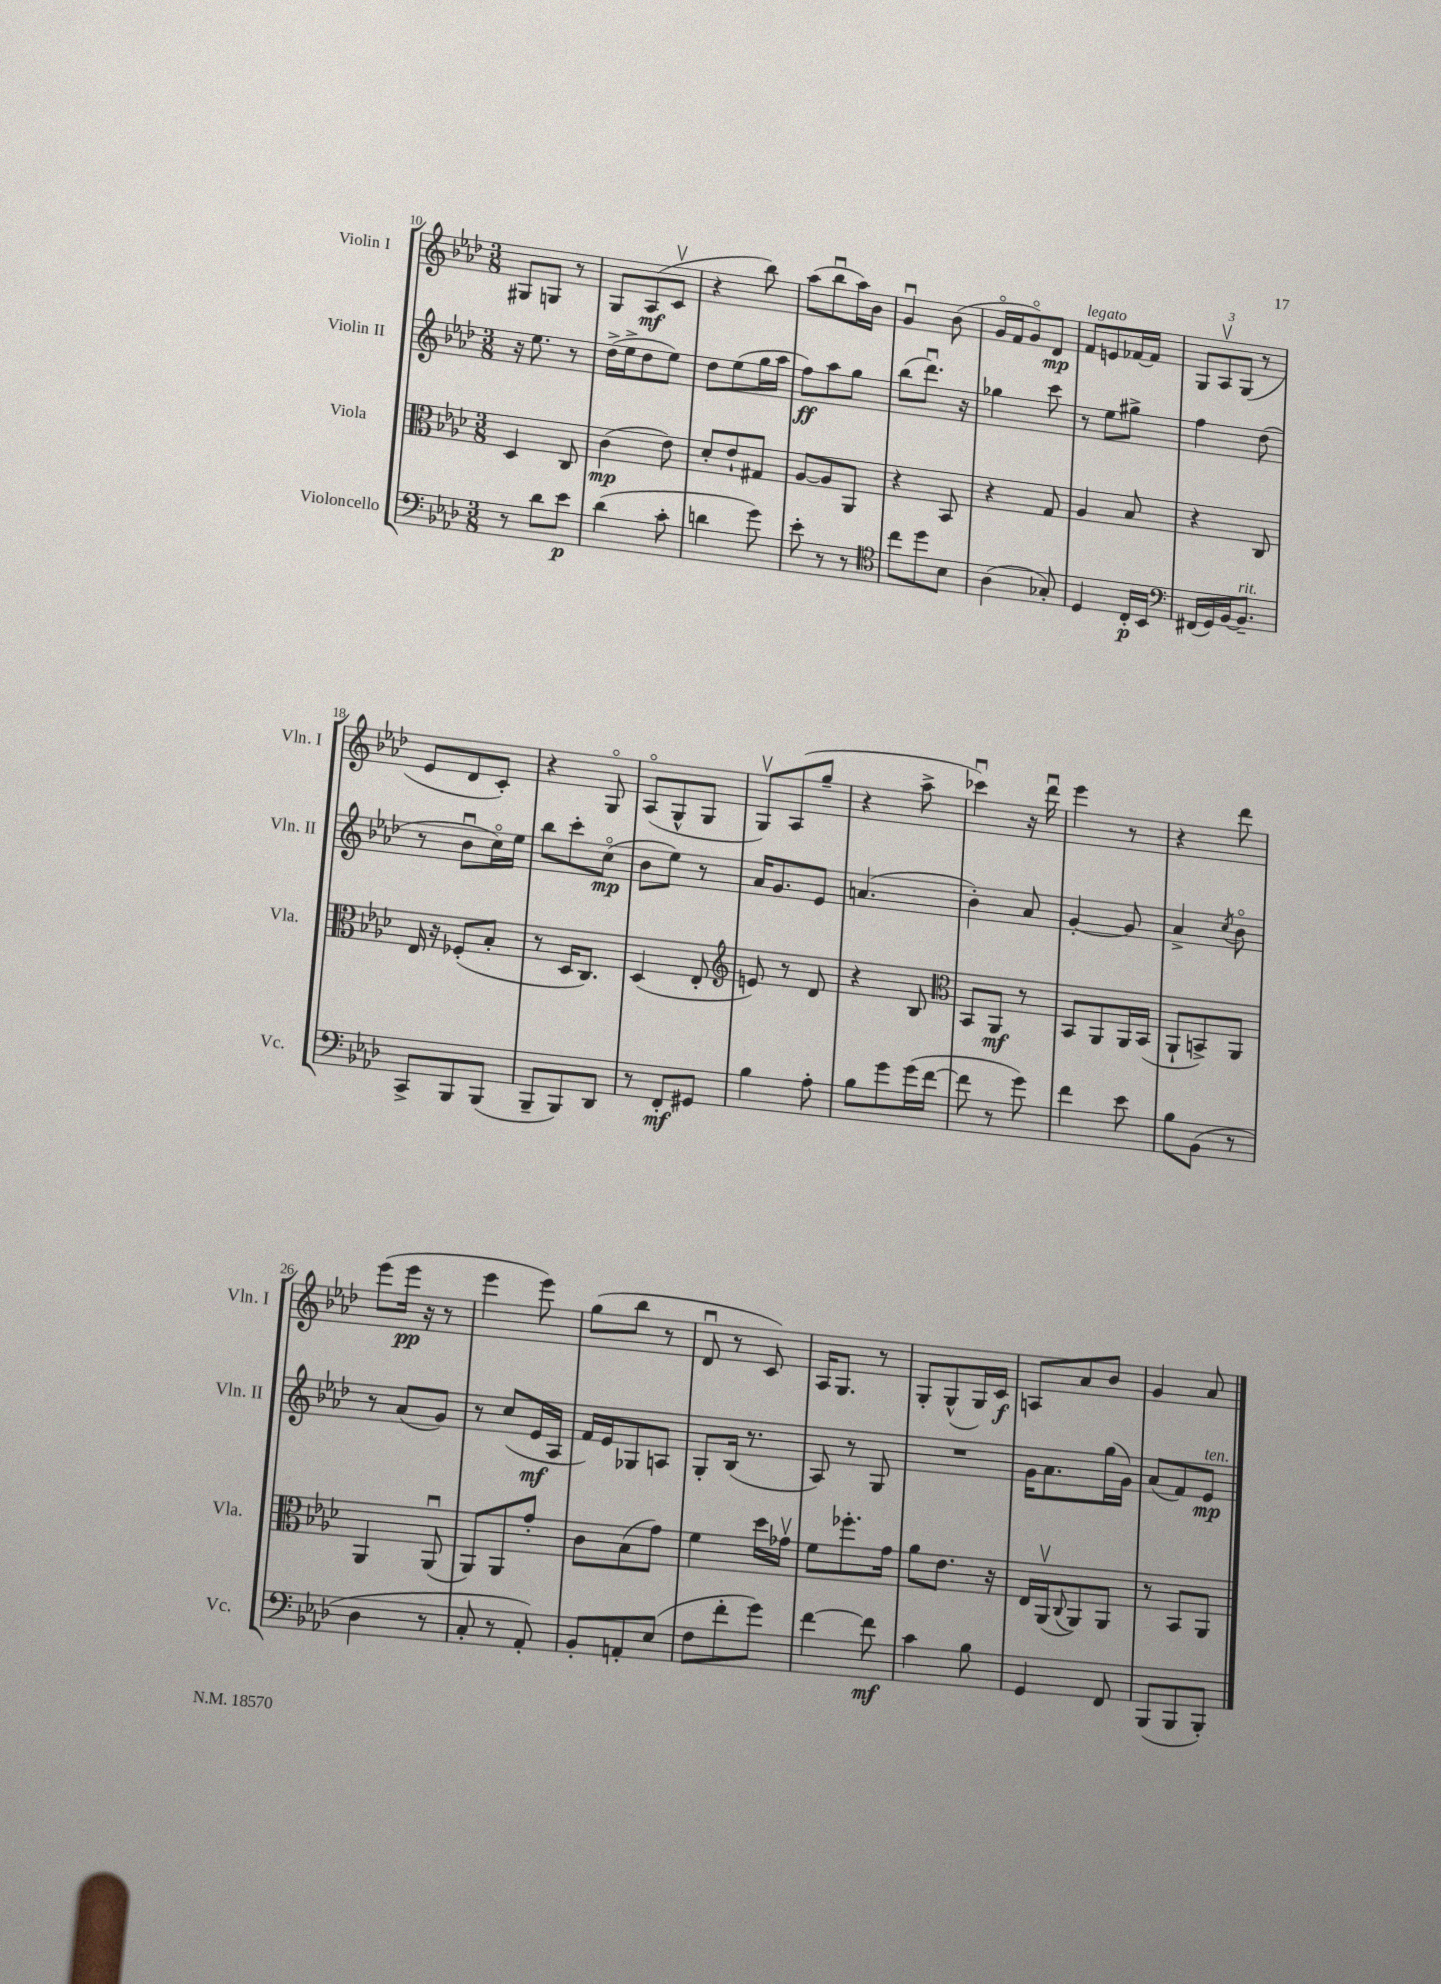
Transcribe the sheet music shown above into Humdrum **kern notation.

**kern	**kern	**kern	**kern
*staff4	*staff3	*staff2	*staff1
*clefF4	*clefC3	*clefG2	*clefG2
*k[b-e-a-d-]	*k[b-e-a-d-]	*k[b-e-a-d-]	*k[b-e-a-d-]
*M3/8	*M3/8	*M3/8	*M3/8
8r	4D-	16r	8G#
.	.	8.ee-	.
8d-	.	.	8G
8e-	8C	8r	8r
=	=	=	=
(4d-	(4c	(16dd-^	8G
.	.	16ee-^	.
.	.	8dd-	(8A-
8c'	8e-)	8ee-)	8cv
=	=	=	=
4d	8d-'	8dd-	4r
.	8e-`	(8ee-	.
8g)	8G#	16gg	8bb-)
.	.	16aa-	.
=	=	=	=
8e-'	[8A-	8ff)	(8aa-
8r	8A-]	8aa-	8bb-u
8r	8AA-	8gg	16aa-)
.	.	.	16b-
=	=	=	=
*clefC4	*	*	*
8cc	4r	(8bb-	4gu
8dd-	.	8.ddd-u)	.
8B-	8BB-	.	(8b-
.	.	16r	.
=	=	=	=
(4A-	4r	4gg-	16go
.	.	.	16f
.	.	.	8go)
8G-')	8G	8ccc	8d-
=	=	=	=
4D-	4A-	8r	8f
.	.	8ee-	8e
16C'	8B-	8gg#^	[16f-
16BB-	.	.	16f-]
=	=	=	=
*clefF4	*	*	*
(16FF#	4r	4ff	12G
16GG)	.	.	.
.	.	.	12A-v
[16BB-	.	.	.
.	.	.	(12G
8.BB-~]	.	.	.
.	8C	(8dd-	8r
=	=	=	=
8CC^	16E-	8r	8e-
.	16r	.	.
8BBB-	(8F-'	8b-u	8d-
(8BBB-	8B-'	16cco)	8c')
.	.	16ee-	.
=	=	=	=
8BBB-~	8r	8bb-	4r
8BBB-)	16D-	8ccc'	.
.	8.C)	.	.
8DD-	.	(8cco	8Go
=	=	=	=
8r	(4D-	8b-	(8A-o
8FF'	.	8ee-)	8G^^
8GG#	8E-'	8r	8G
=	=	=	=
*	*clefG2	*	*
4B-	8e)	16a-	8Gv)
.	.	8.g	.
.	8r	.	(8A-
8A-'	8d-	8e-	8gg~
=	=	=	=
8B-	4r	(4.a	4r
8g	.	.	.
(16g	8B-	.	8aa-^
[16f	.	.	.
=	=	=	=
*	*clefC3	*	*
8f]	8BB-	4b-')	4ccc-u)
8r	8AA-	.	.
8g)	8r	8a-	16r
.	.	.	16ddd-u
=	=	=	=
4f	8BB-	[4g'	4eee-
.	8AA-	.	.
8e-	16AA-	8g]	8r
.	(16BB-	.	.
=	=	=	=
8B-	8AA-`	4a-^	4r
(8BB-	8BB^)	.	.
.	.	8qcc	.
8r	8AA-	8b-o	8ddd-
=	=	=	=
4D-	4AA-	8r	(8eee-
.	.	(8a-	16eee-
.	.	.	16r
8r	(8AA-u	8g)	8r
=	=	=	=
8C'	8AA-)	8r	4eee-
8r	8AA-	(8cc	.
8AA-')	8g'	16e-	8eee-)
.	.	16A-	.
=	=	=	=
8BB-'	8c	16f)	(8gg
.	.	16e-	.
8AA'	(8B-	8G-	8bb-
(8E-	8g)	8A	8r
=	=	=	=
8F	4f	8G'	8d-u
8f'	.	(16B-	8r
.	.	8.r	.
8g)	16dd-	.	8c)
.	16g-v	.	.
=	=	=	=
[4f	8f	8A-)	16A-
.	.	.	8.G
.	8.ff-'	8r	.
8f]	.	8G	8r
.	16g	.	.
=	=	=	=
4c	8a-	4.r	8G'
.	8.e-	.	(8G^^
8B-	.	.	16G)
.	16r	.	16c
=	=	=	=
4GG	16E-	16g	8A
.	(16AA-v	8.a-	.
.	8qqC	.	.
.	8AA-)	.	8a-
8FF	8AA-	(16gg	8b-
.	.	16g)	.
=	=	=	=
(8BBB-	8r	(8a-	4g
8BBB-	8BB-	8f)	.
8BBB-')	8AA-	8e-	8a-
==	==	==	==
*-	*-	*-	*-
